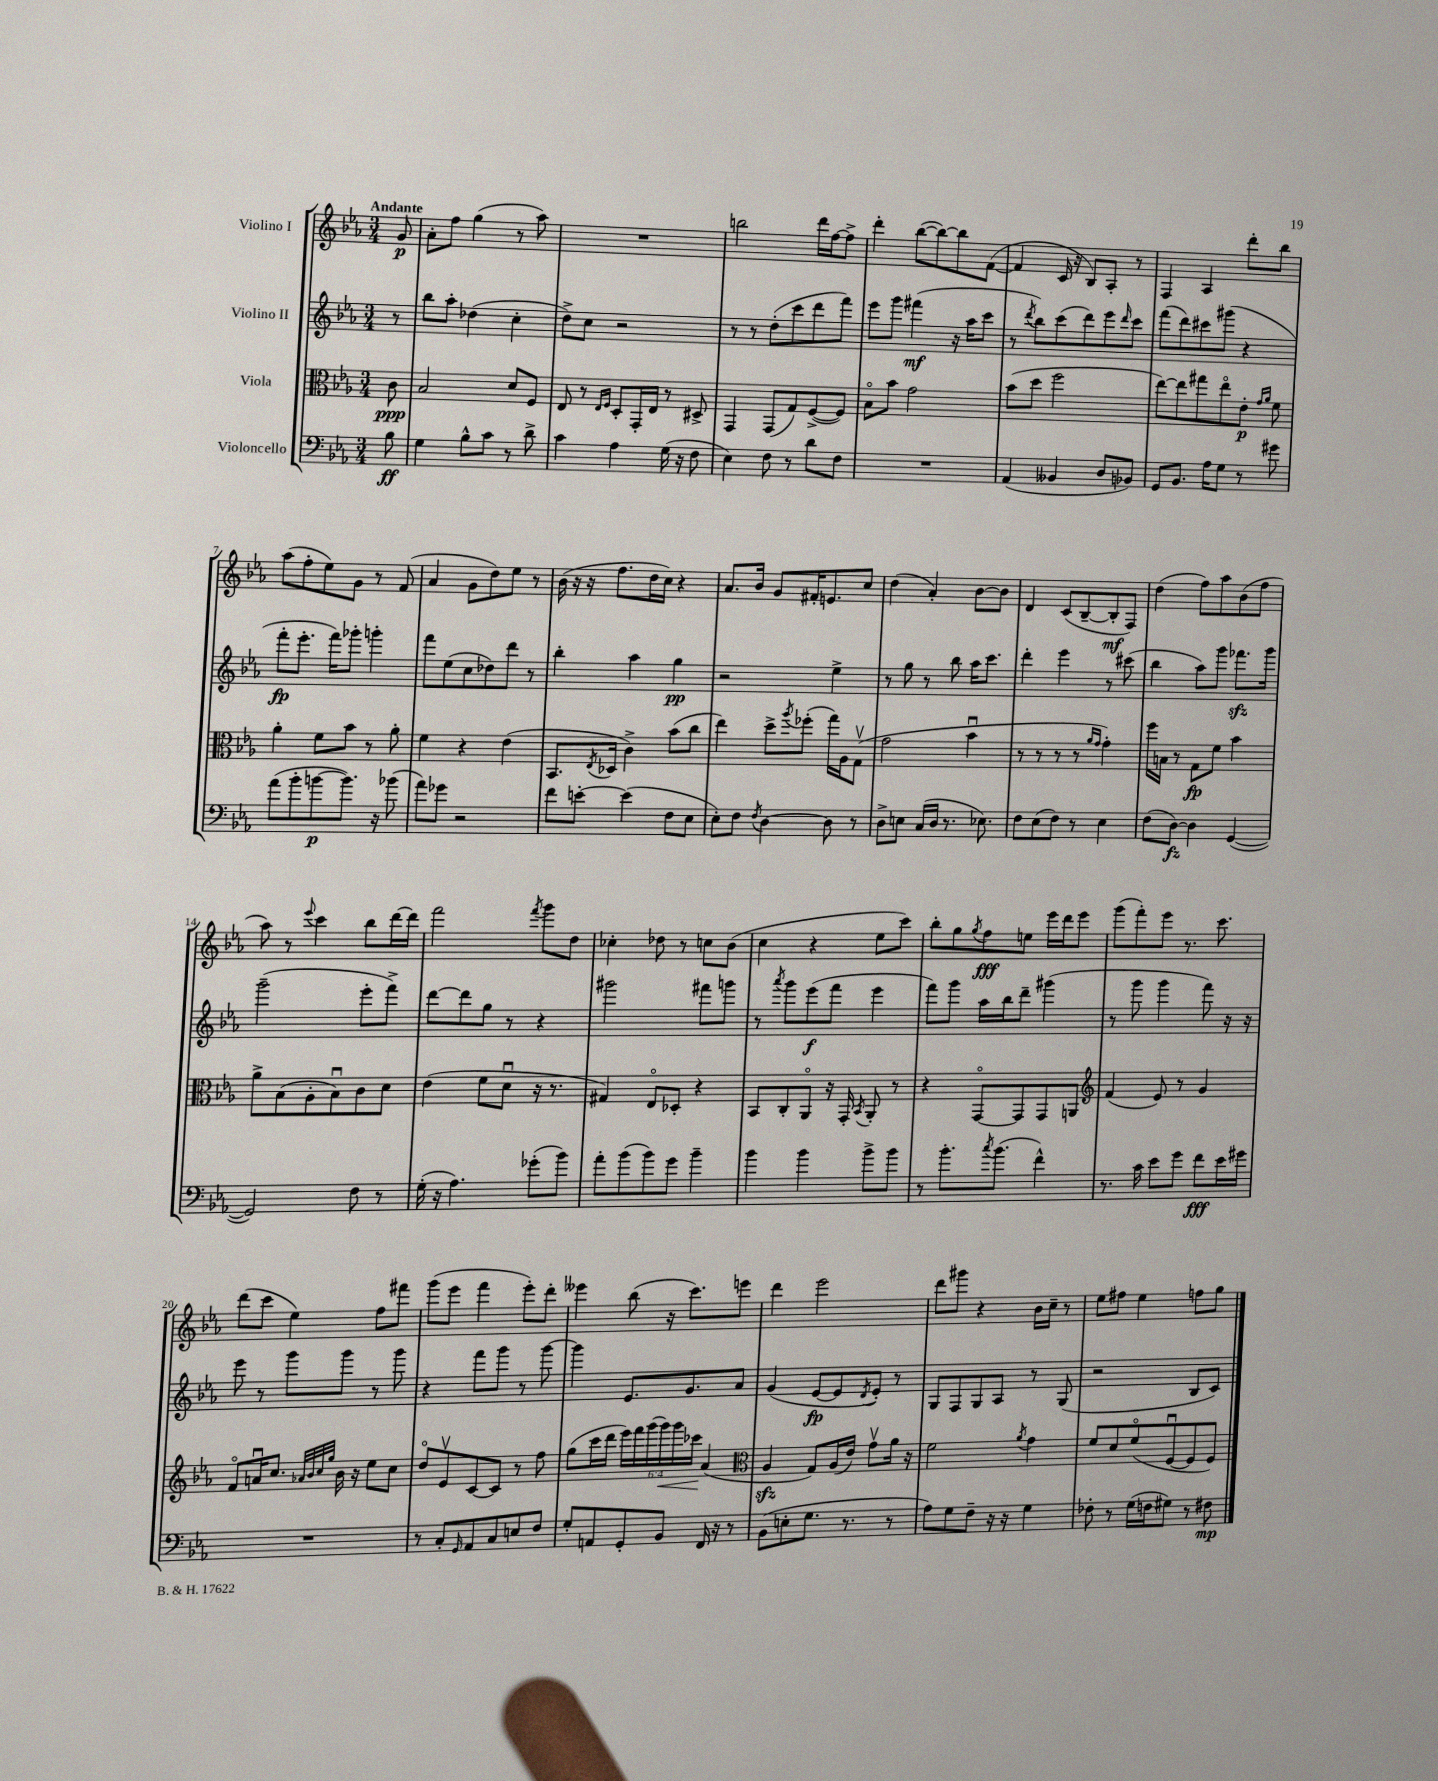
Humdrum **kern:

**kern	**kern	**kern	**kern
*staff4	*staff3	*staff2	*staff1
*clefF4	*clefC3	*clefG2	*clefG2
*k[b-e-a-]	*k[b-e-a-]	*k[b-e-a-]	*k[b-e-a-]
*M3/4	*M3/4	*M3/4	*M3/4
8B-	8c	8r	8g
=	=	=	=
4G	2B-	8bb-	8a-'
.	.	8aa-'	8ff
8B-^^	.	(4dd-	(4gg
8c	.	.	.
8r	8d	4cc'	8r
8d^	8F	.	8aa-)
=	=	=	=
4c	8E-	8dd^)	2.r
.	8r	8cc	.
.	16qqE-	.	.
.	16qqF	.	.
4A-	8D'	2r	.
.	16GG'	.	.
.	16E-	.	.
(16G	8r	.	.
16r	.	.	.
8F	8D#^	.	.
=	=	=	=
4E-)	4GG	8r	2bb
.	.	8r	.
8F	(8GG	(8dd'	.
8r	8G)	8ccc	.
8d	([8F^	8ddd	16ddd
.	.	.	[16ff
8F	8F])	8fff)	8ff^]
=	=	=	=
2.r	8B-o	8eee-	4ddd'
.	8b-	8ggg	.
.	2g	(4fff#	([8bb-
.	.	.	8bb-_)
.	.	16r	8bb-]
.	.	16aa-	.
.	.	8ccc	([8f
=	=	=	=
(4AA-	(8b-	8r	4f]
.	.	8qddd	.
.	8dd	8bb-)	.
4BB--	2ff	(8ccc	16c
.	.	.	16r
.	.	8ddd)	8B-)
8D	.	8eee-	8A-'
.	.	16qqddd	.
8BB-)	.	8ccc	8r
=	=	=	=
8GG	[8ee-)	(8fff	4F
8.BB-	8ee-]	8ddd)	.
.	8gg#	8ccc#	4A-
16A-	.	.	.
8G	8ee-o	(8ggg#	.
8r	8e-'	4r	8ddd'
.	16qqg	.	.
.	16qqa-	.	.
8g#	8f	.	8bb-
=	=	=	=
(8a-	4a-'	8fff'	(8aa-
8b-'	.	8.eee-'	8ff'
[8b	8f	.	8ee-)
.	.	16fff)	.
8.b])	8b-	8ggg-'	8g
.	8r	4ggg'	8r
16r	.	.	.
(8b-	8a-'	.	(8f
=	=	=	=
8a-)	4f	8fff	4a-
8g-	.	(8ee-	.
2r	4r	8cc	8g
.	.	8dd-)	8dd)
.	(4e-	8ddd	8ee-
.	.	8r	8r
=	=	=	=
8f	8.BB-	4bb-'	(16b-
.	.	.	16r
[8e'	.	.	16r
.	8qE-	.	.
.	16D-	.	8.ff
(4e]	4c^)	4aa-	.
.	.	.	16dd
.	.	.	16cc)
8F	(8b-	4gg	4r
8E-	8cc	.	.
=	=	=	=
8E-')	4ee-)	2r	8.a-
8F	.	.	.
.	.	.	16b-
8qF	.	.	.
[4D	8dd^	.	8g
.	8qaa-	.	.
.	(8ff-'	.	16f#'
.	.	.	8.e
8D]	16gg)	4ee-^	.
.	16A-	.	.
8r	(8Gv	.	8cc
=	=	=	=
8D^	2g	8r	(4dd
8E	.	8gg	.
(16C	.	8r	4a-')
16D	.	.	.
8.r	.	8bb-	.
.	4b-u	16aa-	[8b-
8.E-)	.	8.ccc	.
.	.	.	8b-]
=	=	=	=
8F	8r	4ddd'	4d
(8E-	8r	.	.
8F)	8r	4eee-	(8c
8r	8r	.	[8B-~
.	16qqa-	.	.
.	16qqg	.	.
4E-	4g')	8r	8B-']
.	.	(8ccc#	8F)
=	=	=	=
(8F	16ff	4bb-	(4dd
.	16B	.	.
[8D)	8r	.	.
4D]	8G	8aa-)	8ff)
.	8f	8ggg	8aa-
([4GG	4b-	8.fff-	(8b-
.	.	.	8ff
.	.	16ggg	.
=	=	=	=
2GG])	8a-^	(2ggg~	8aa-)
.	(8B-	.	8r
.	.	.	8qqeee-
.	8A-'	.	4ccc
.	8B-u)	.	.
8F	8c	8eee-'	8bb-
8r	8d	8fff^)	[16ddd
.	.	.	16ddd]
=	=	=	=
(16G'	(4e-	[8ddd	2fff
16r	.	.	.
4.A-)	.	8ddd]	.
.	8f	8gg	.
.	8du	8r	.
.	.	.	8qfff
(8g-'	16r	4r	8ggg
.	8.r	.	.
8b-)	.	.	8dd
=	=	=	=
8a-'	4G#)	2ggg#	4cc-'
(8b-	.	.	.
8b-)	8E-o	.	8dd-
8g	8D-'	.	8r
4b-~	4r	8fff#	8cc
.	.	8ggg	(8b-
=	=	=	=
4b-	8BB-	8r	4cc
.	.	8qaaa-	.
.	8C'	8ggg	.
4b-	8AA-o	(8eee-	4r
.	16r	8fff	.
.	16GG'	.	.
.	8qBB-	.	.
8b-^	8AA-'	4eee-	8ee-
8b-	8r	.	8ccc)
=	=	=	=
8r	4r	8fff)	8bb-'
8.b-'	.	8ggg	8gg
.	.	.	8qgg
.	[8GGo	16aa-	8ff
8qcc	.	.	.
(8.b-	.	16bb-	.
.	8GG]	8ddd~	8ee
4f^^)	8GG	(4ggg#	16eee-
.	.	.	16ddd
.	8AA	.	8eee-
=	=	=	=
*	*clefG2	*	*
8.r	(4f	8r	(8ggg
.	.	8ggg	8fff')
16c	.	.	.
8e-	8e-)	4ggg	8eee-
8g	8r	.	8.r
8f	4g	8fff)	.
.	.	.	8.ccc
16e-	.	16r	.
16g#	.	16r	.
=	=	=	=
2.r	8fo	8eee-	(8ddd
.	16au	8r	8ccc
.	8.cc	.	.
.	.	8ggg	4ee-)
.	32qqa-	.	.
.	32qqb-	.	.
.	32qqcc	.	.
.	32qqgg	.	.
.	16b-	8ggg	.
.	16r	.	.
.	8ee-	8r	8ff
.	8cc	8ggg	8fff#
=	=	=	=
8r	8ddo	4r	(8ggg
8C'	8e-v	.	8eee-
16qqGG	.	.	.
8AA-	[8c	8fff	4fff
8C	8c]	8ggg	.
8E	8r	8r	8eee-')
8F	8ff	[8ggg	8ddd'
=	=	=	=
8G'	(8gg	4ggg]	4eee--
8AA	16ccc	.	.
.	16ddd	.	.
8GG'	24eee-)	8.e-	(8bb-
.	24fff	.	.
.	(24ggg	.	.
8BB-	24ggg)	.	16r
.	24ggg	.	.
.	.	8.g	8.ccc)
.	24ccc-	.	.
16FF	(4a-	.	.
16r	.	.	.
8r	.	8a-	8eee
=	=	=	=
*	*clefC3	*	*
(8BB-	4A-	(4g	4ddd
8E'	.	.	.
8.G	8G)	[8e-	2eee-
.	(16A-	8e-]	.
8.r	16e-)	.	.
.	.	8qd	.
.	8gv	8e-')	.
8r	16a-	8r	.
.	16r	.	.
=	=	=	=
8A-)	2f	8G	8ddd
8G	.	8F	8ggg#
8F~	.	8G	4r
16r	.	8A-	.
16r	.	.	.
.	8qa-	.	.
4G	4g	8r	16b-
.	.	.	16cc~
.	.	(8G	8r
=	=	=	=
8F-'	8f	2r	8ee-
8r	8d	.	8ff#
(16G	(8fo	.	4ee-
16F	.	.	.
8G#)	[8Fu	.	.
8r	8F]	8B-	8ff
8F#	8F)	8c)	8gg
==	==	==	==
*-	*-	*-	*-
